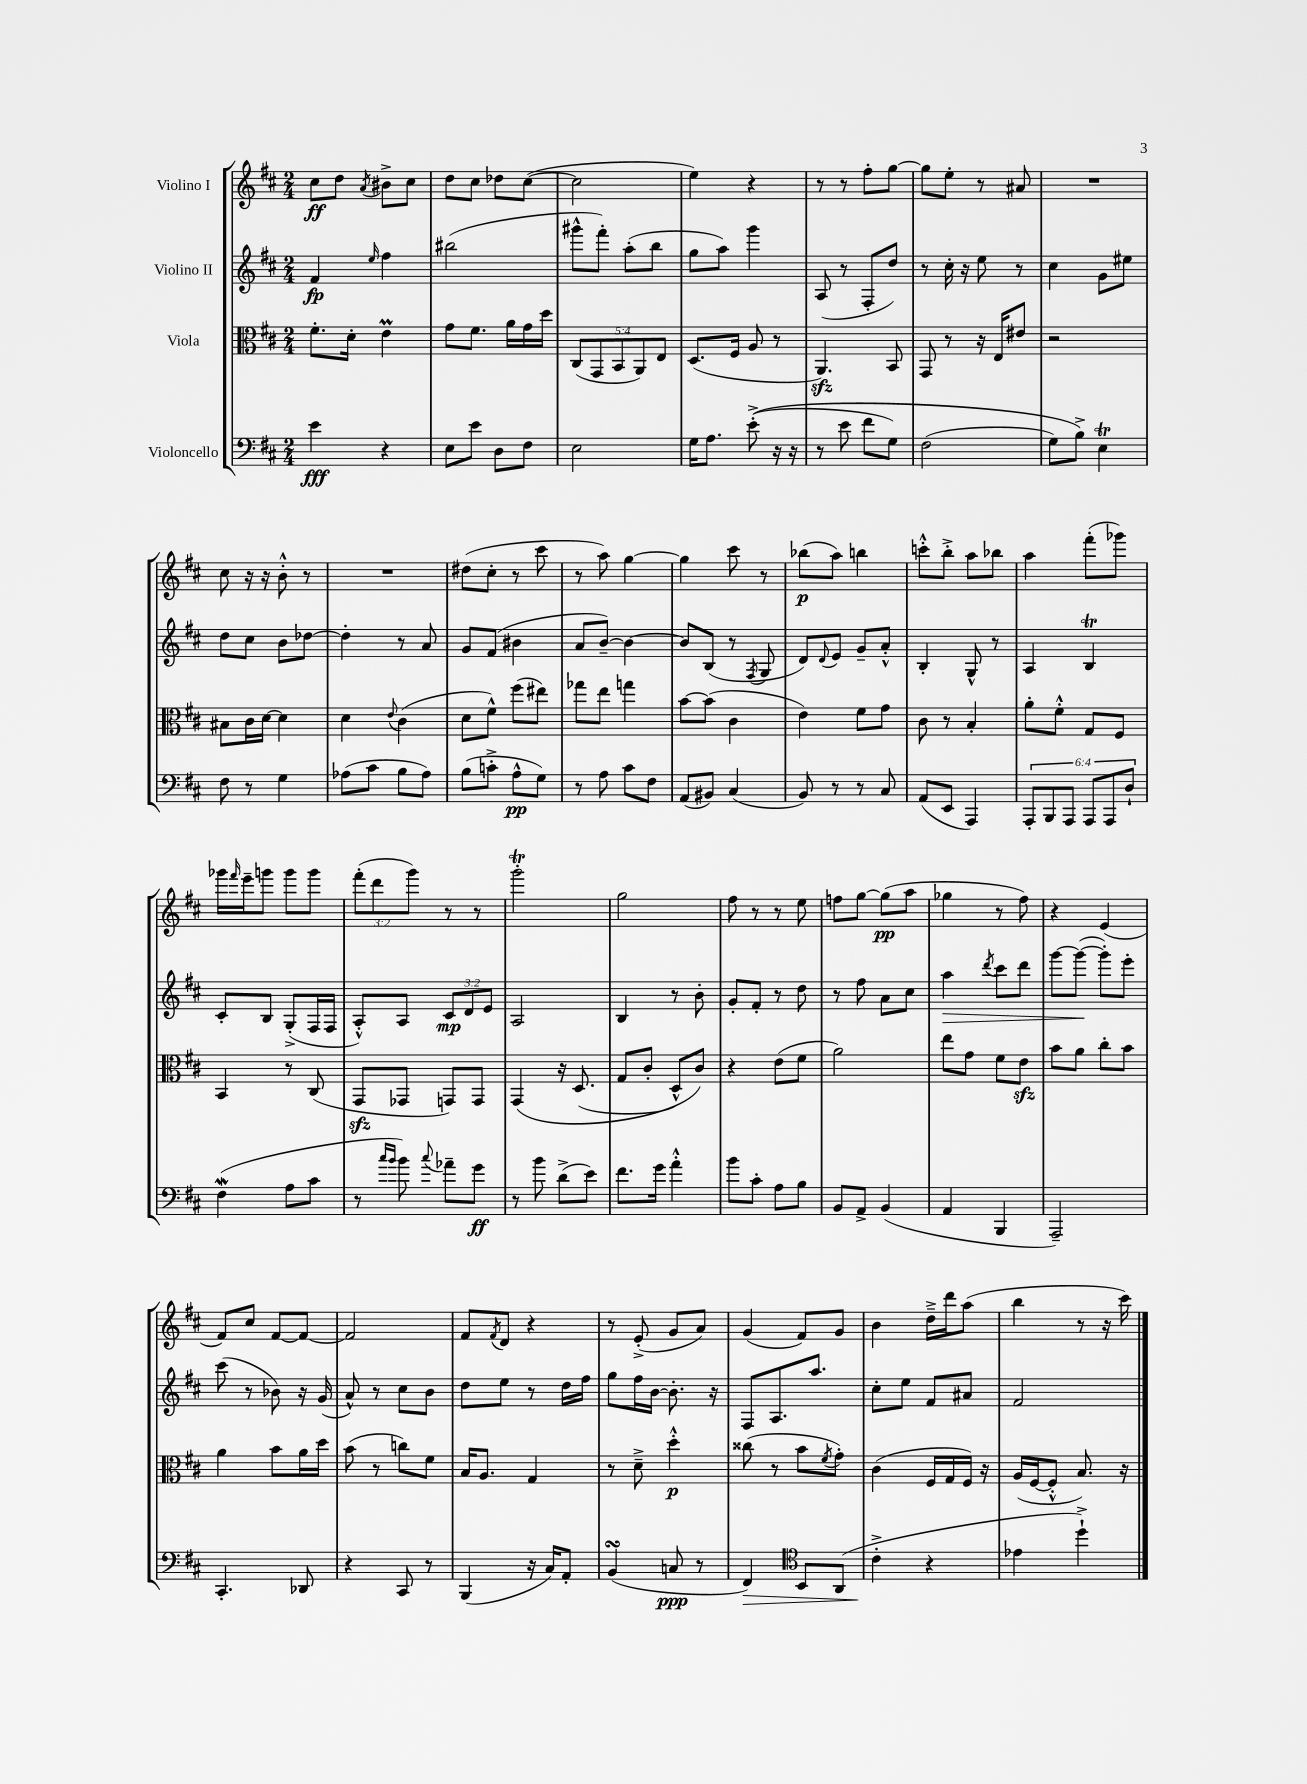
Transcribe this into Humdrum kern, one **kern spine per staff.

**kern	**dynam	**kern	**dynam	**kern	**dynam	**kern	**dynam
*part4	*part4	*part3	*part3	*part2	*part2	*part1	*part1
*staff4	*staff4	*staff3	*staff3	*staff2	*staff2	*staff1	*staff1
*I"Violoncello	*	*I"Viola	*	*I"Violino II	*	*I"Violino I	*
*clefF4	*	*clefC3	*	*clefG2	*	*clefG2	*
*k[f#c#]	*	*k[f#c#]	*	*k[f#c#]	*	*k[f#c#]	*
*M2/4	*	*M2/4	*	*M2/4	*	*M2/4	*
=1	=1	=1	=1	=1	=1	=1	=1
4e\	fff	8.f#'\L	.	4f#/	fp	8cc#\L	ff
.	.	.	.	.	.	8dd\J	.
.	.	16d'\Jk	.	.	.	.	.
.	.	.	.	16qqee/	.	8qa/	.
4r	.	4eM\	.	4ff#\	.	8b#X^\L	.
.	.	.	.	.	.	8cc#\J	.
=2	=2	=2	=2	=2	=2	=2	=2
8E\L	.	8g\L	.	(2bb#X\	.	8dd\L	.
8e\J	.	8.f#\J	.	.	.	8cc#\J	.
8D\L	.	.	.	.	.	8dd-X\L	.
.	.	16a\LL	.	.	.	.	.
8F#\J	.	16g\	.	.	.	([8cc#\J	.
.	.	16dd\JJ	.	.	.	.	.
=3	=3	=3	=3	=3	=3	=3	=3
2E\	.	(10C#/L	.	8ggg#X^^\L	.	2cc#\]	.
.	.	10GG/	.	.	.	.	.
.	.	.	.	8fff#'\J)	.	.	.
.	.	10BB/	.	.	.	.	.
.	.	.	.	(8aa'\L	.	.	.
.	.	10AA/)	.	.	.	.	.
.	.	.	.	8bb\J	.	.	.
.	.	10E/J	.	.	.	.	.
=4	=4	=4	=4	=4	=4	=4	=4
16G\KL	.	(8.D/L	.	8gg\L	.	4ee\)	.
8.A\J	.	.	.	.	.	.	.
.	.	.	.	8aa\J)	.	.	.
.	.	16F#/Jk	.	.	.	.	.
((8e'^\	.	8A/	.	4ggg\	.	4r	.
16r	.	8r	.	.	.	.	.
16r	.	.	.	.	.	.	.
=5	=5	=5	=5	=5	=5	=5	=5
8r	.	4.AAzz/)	.	(8A/	.	8r	.
8e\	.	.	.	8r	.	8r	.
8f#\L	.	.	.	8F#'/L	.	8ff#'\L	.
8G\J)	.	8BB/	.	8dd/J)	.	[8gg\J	.
=6	=6	=6	=6	=6	=6	=6	=6
(2F#\	.	8GG/	.	8r	.	8gg\L]	.
.	.	8r	.	16cc#'\	.	8ee'\J	.
.	.	.	.	16r	.	.	.
.	.	16r	.	8ee\	.	8r	.
.	.	16E/KL	.	.	.	.	.
.	.	8e#X/J	.	8r	.	8a#X/	.
=7	=7	=7	=7	=7	=7	=7	=7
8G\L)	.	2r	.	4cc#\	.	2r	.
8B^\J)	.	.	.	.	.	.	.
4ET\	.	.	.	8g\L	.	.	.
.	.	.	.	8ee#X\J	.	.	.
!!LO:LB:g=z
=8	=8	=8	=8	=8	=8	=8	=8
8F#\	.	8B#X\L	.	8dd\L	.	8cc#\	.
8r	.	16c#\L	.	8cc#\J	.	16r	.
.	.	[16d\JJ	.	.	.	16r	.
4G\	.	4d\]	.	8b\L	.	8b'^^\	.
.	.	.	.	[8dd-X\J	.	8r	.
=9	=9	=9	=9	=9	=9	=9	=9
(8A-X\L	.	4d\	.	4dd-'\]	.	2r	.
8c#\J	.	.	.	.	.	.	.
.	.	8qqe/	.	.	.	.	.
8B\L	.	(4c#\	.	8r	.	.	.
8A-\J)	.	.	.	8a/	.	.	.
=10	=10	=10	=10	=10	=10	=10	=10
(8B\L	.	8d\L	.	8g/L	.	(8dd#X\L	.
8cn'^\J	.	8f#^^\J)	.	(8f#/J	.	8cc#'\J	.
8A^^\L	pp	(8ff#\L	.	4b#X\	.	8r	.
8G\J)	.	8ee#X\J)	.	.	.	8ccc#\	.
=11	=11	=11	=11	=11	=11	=11	=11
8r	.	8gg-X\L	.	8a/L	.	8r	.
8A\	.	8ee\J	.	[8b~/J)	.	8aa\)	.
8c#\L	.	4ggn\	.	4b\_	.	[4gg\	.
8F#\J	.	.	.	.	.	.	.
=12	=12	=12	=12	=12	=12	=12	=12
(8AA/L	.	[8b\L	.	8b/L]	.	4gg\]	.
8BB#X/J)	.	(8b\J]	.	(8B/J	.	.	.
(4C#/	.	4c#\	.	8r	.	8ccc#\	.
.	.	.	.	8qF#/	.	.	.
.	.	.	.	8G/	.	8r	.
=13	=13	=13	=13	=13	=13	=13	=13
8BB/)	.	4e\)	.	8d/L)	.	(8bb-X\L	p
.	.	.	.	8qqd/	.	.	.
8r	.	.	.	8e/J	.	8aa\J)	.
8r	.	8f#\L	.	8g~/L	.	4bbn\	.
8C#/	.	8g\J	.	8a'^^/J	.	.	.
=14	=14	=14	=14	=14	=14	=14	=14
(8AA/L	.	8c#\	.	4B'/	.	8cccn'^^\L	.
8EE/J	.	8r	.	.	.	8bb'^\J	.
4AAA/)	.	4B'/	.	8G^^/	.	8aa\L	.
.	.	.	.	8r	.	8bb-X\J	.
=15	=15	=15	=15	=15	=15	=15	=15
12AAA'/L	.	8a'\L	.	4A/	.	4aa\	.
12BBB/	.	.	.	.	.	.	.
.	.	8f#'^^\J	.	.	.	.	.
12AAA/J	.	.	.	.	.	.	.
12AAA/L	.	8G/L	.	4BT/	.	(8fff#'\L	.
12AAA/	.	.	.	.	.	.	.
.	.	8F#/J	.	.	.	8ggg-X\J)	.
12D`/J	.	.	.	.	.	.	.
!!LO:LB:g=z
=16	=16	=16	=16	=16	=16	=16	=16
(4F#W\	.	4BB/	.	8c#'/L	.	16ggg-X\LL	.
.	.	.	.	.	.	16qqfff#/	.
.	.	.	.	.	.	16eee~\J	.
.	.	.	.	8B/J	.	8gggn\J	.
8A\L	.	8r	.	(8G'^/L	.	8ggg\L	.
8c#\J	.	(8C#/	.	16F#/L	.	8ggg\J	.
.	.	.	.	16F#/JJ	.	.	.
=17	=17	=17	=17	=17	=17	=17	=17
8r	.	8GGzz/L	.	8A'^^/L)	.	(12fff#'\L	.
.	.	.	.	.	.	12ddd\	.
16qqcc#/LL	.	.	.	.	.	.	.
16qqb/JJ	.	.	.	.	.	.	.
8b\)	.	8GG-X/J	.	8A/J	.	.	.
.	.	.	.	.	.	12ggg\J)	.
8qqcc#/	.	.	.	.	.	.	.
8a-X~\L	.	8GGn/L)	.	12c#/L	mp	8r	.
.	.	.	.	12d/	.	.	.
8g\J	ff	8GG/J	.	.	.	8r	.
.	.	.	.	12e/J	.	.	.
=18	=18	=18	=18	=18	=18	=18	=18
8r	.	(4GG/	.	2A/	.	2gggT'\	.
8b\	.	.	.	.	.	.	.
(8d^\L	.	16r	.	.	.	.	.
.	.	(8.D/	.	.	.	.	.
8e\J)	.	.	.	.	.	.	.
=19	=19	=19	=19	=19	=19	=19	=19
8.f#\L	.	8G/L	.	4B/	.	2gg\	.
.	.	8c#'/J	.	.	.	.	.
16g\Jk	.	.	.	.	.	.	.
4a'^^\	.	8D^^/L)	.	8r	.	.	.
.	.	8c#/J)	.	8b'\	.	.	.
=20	=20	=20	=20	=20	=20	=20	=20
8b\L	.	4r	.	8g'/L	.	8ff#\	.
8c#'\J	.	.	.	8f#'/J	.	8r	.
8A\L	.	(8e\L	.	8r	.	8r	.
8B\J	.	8f#\J	.	8dd\	.	8ee\	.
=21	=21	=21	=21	=21	=21	=21	=21
8BB/L	.	2a\)	.	8r	.	8ffn\L	.
8AA^/J	.	.	.	8ff#\	.	[8gg\J	.
(4BB/	.	.	.	8a\L	.	(8gg\L]	pp
.	.	.	.	8cc#\J	.	8aa\J	.
=22	=22	=22	=22	=22	=22	=22	=22
!	!	!	!	!	!LO:HP:b	!	!
4AA/	.	8ee\L	.	4aa\	>	4gg-X\	.
.	.	8g\J	.	.	.	.	.
.	.	.	.	8qddd/	.	.	.
4BBB/	.	8f#\L	.	8ccc#\L	.	8r	.
.	.	8ezz\J	.	8ddd\J	.	8ff#\)	.
=23	=23	=23	=23	=23	=23	=23	=23
2AAA~/)	.	8b\L	.	[8ggg\L	.	4r	.
.	.	8a\J	.	(8ggg\J_	.	.	.
.	.	8cc#'\L	.	8ggg'\L])	]	(4e/	.
.	.	8b\J	.	8eee'\J	.	.	.
!!LO:LB:g=z
=24	=24	=24	=24	=24	=24	=24	=24
4.CC#'/	.	4a\	.	(8ccc#\	.	8f#/L)	.
.	.	.	.	8r	.	8cc#/J	.
.	.	8b\L	.	8b-X\)	.	[8f#/L	.
8DD-X/	.	16a\L	.	16r	.	8f#/J_	.
.	.	16dd\JJ	.	(16g/	.	.	.
=25	=25	=25	=25	=25	=25	=25	=25
4r	.	(8b\	.	8a^^/)	.	2f#/]	.
.	.	8r	.	8r	.	.	.
8CC#/	.	8ccn\L)	.	8cc#\L	.	.	.
8r	.	8f#\J	.	8b\J	.	.	.
=26	=26	=26	=26	=26	=26	=26	=26
(4BBB/	.	16B/KL	.	8dd\L	.	8f#/L	.
.	.	8.A/J	.	.	.	.	.
.	.	.	.	.	.	8qf#/	.
.	.	.	.	8ee\J	.	8d/J	.
16r	.	4G/	.	8r	.	4r	.
16C#/KL)	.	.	.	.	.	.	.
8AA'/J	.	.	.	16dd\LL	.	.	.
.	.	.	.	16ff#\JJ	.	.	.
=27	=27	=27	=27	=27	=27	=27	=27
(4BBsSSS/	.	8r	.	8gg\L	.	8r	.
.	.	8d~^\	.	16ff#\L	.	(8e'^/	.
.	.	.	.	[16b\JJ	.	.	.
8Cn/	ppp	4dd'^^\	p	8.b'\]	.	8g/L	.
8r	.	.	.	.	.	8a/J)	.
.	.	.	.	16r	.	.	.
=28	=28	=28	=28	=28	=28	=28	=28
!	!LO:HP:b	!	!	!	!	!	!
4FF#/)	>	(8cc##X\	.	8F#/L	.	(4g/	.
.	.	8r	.	8.A/	.	.	.
*clefC4	*	*	*	*	*	*	*
8BB/L	.	8b\L	.	.	.	8f#/L)	.
.	.	.	.	8.aa/J	.	.	.
.	.	8qf#/	.	.	.	.	.
(8AA/J	.	8g'\J)	.	.	.	8g/J	.
=29	=29	=29	=29	=29	=29	=29	=29
4c#'^\	.	(4c#\	.	8cc#'\L	.	4b\	.
.	.	.	.	8ee\J	.	.	.
4r	]	16F#/LL	.	8f#/L	.	16dd~^\LL	.
.	.	16G/	.	.	.	16ddd\J	.
.	.	16F#/JJ)	.	8a#X/J	.	(8aa\J	.
.	.	16r	.	.	.	.	.
=30	=30	=30	=30	=30	=30	=30	=30
4e-X\	.	(16A/LL	.	2f#/	.	4bb\	.
.	.	[16F#/J	.	.	.	.	.
.	.	8F#'^^/J]	.	.	.	.	.
4dd`^\)	.	8.B/)	.	.	.	8r	.
.	.	.	.	.	.	16r	.
.	.	16r	.	.	.	16ccc#\)	.
==	==	==	==	==	==	==	==
*-	*-	*-	*-	*-	*-	*-	*-
